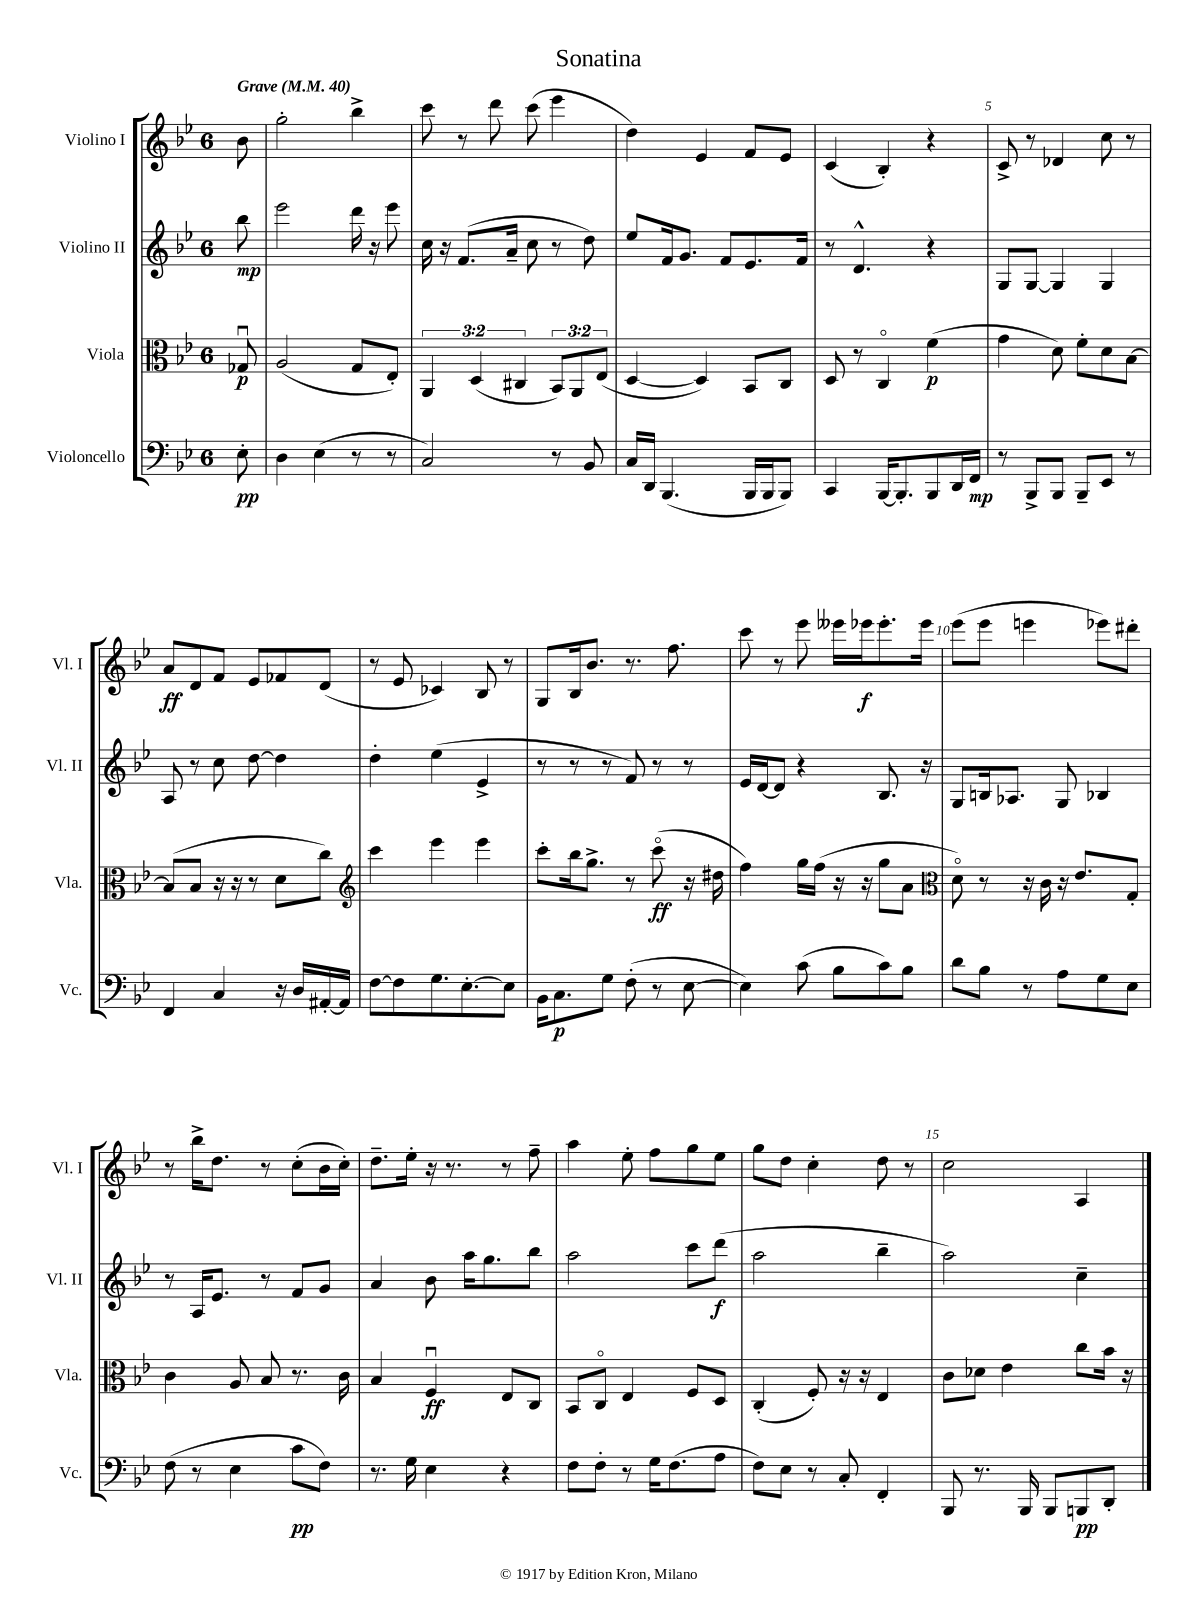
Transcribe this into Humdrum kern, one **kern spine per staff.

**kern	**kern	**kern	**kern
*staff4	*staff3	*staff2	*staff1
*clefF4	*clefC3	*clefG2	*clefG2
*k[b-e-]	*k[b-e-]	*k[b-e-]	*k[b-e-]
*M6/8	*M6/8	*M6/8	*M6/8
*MM40	*MM40	*MM40	*MM40
8E-'	8G-u	8bb-	8b-
=	=	=	=
4D	(2A	2eee-	2gg'
(4E-	.	.	.
8r	8G	16ddd	4bb-^
.	.	16r	.
8r	8E-')	8eee-	.
=	=	=	=
2C)	6AA	16cc	8ccc
.	.	16r	.
.	.	(8.f	8r
.	(6D	.	.
.	.	.	8ddd
.	.	16a~	.
.	6C#	.	.
.	.	8cc	(8ccc
8r	12BB-)	8r	4eee-
.	12AA	.	.
8BB-	.	8dd)	.
.	(12E-	.	.
=	=	=	=
16C	[4D	8ee-	4dd)
16DD	.	.	.
(4.BBB-	.	16f	.
.	.	8.g	.
.	4D])	.	4e-
.	.	8f	.
16BBB-	8BB-	8.e-	8f
16BBB-	.	.	.
8BBB-)	8C	.	8e-
.	.	16f	.
=	=	=	=
4CC	8D	8r	(4c
.	8r	4.d^^	.
[16BBB-	4Co	.	4B-')
8.BBB-']	.	.	.
8BBB-	(4f	4r	4r
16DD	.	.	.
16FF	.	.	.
=	=	=	=
8r	4g	8G	8c^
8BBB-^	.	[8G	8r
8BBB-	8d)	4G]	4d-
8BBB-~	8f'	.	.
8EE-	8d	4G	8cc
8r	[8B-	.	8r
=	=	=	=
4FF	(8B-]	8A	8a
.	8B-	8r	8d
4C	16r	8cc	8f
.	16r	.	.
.	8r	[8dd	8e-
16r	8d	4dd]	8f-
16D	.	.	.
[16AA#'	8cc)	.	(8d
16AA#]	.	.	.
=	=	=	=
*	*clefG2	*	*
[8F	4ccc	4dd'	8r
8F]	.	.	8e-
8.G	4eee-	(4ee-	4c-)
[8.E-'	.	.	.
.	4eee-	4e-^	8B-
8E-]	.	.	8r
=	=	=	=
16BB-	8ccc'	8r	8G
8.C	.	.	.
.	16bb-	8r	16B-
.	8.gg^	.	8.b-
8G	.	8r	.
(8F'	8r	8f)	8.r
8r	(8ccco	8r	.
.	.	.	8.ff
[8E-	16r	8r	.
.	16dd#	.	.
=	=	=	=
4E-])	4ff)	16e-	8ccc
.	.	[16d	.
.	.	8d]	8r
(8c	16gg	4r	8eee-
.	(16ff	.	.
8B-	16r	.	16eee--
.	16r	.	16eee-
8c)	8gg	8.B-	8.eee-'
8B-	8a	.	.
.	.	16r	16eee-
=	=	=	=
*	*clefC3	*	*
8d	8do)	8G	(8eee-
8B-	8r	16B	8eee-
.	.	8.A-	.
8r	16r	.	4eee
.	16c	.	.
8A	16r	8G	.
.	8.e-	.	.
8G	.	4B-	8eee-)
8E-	8G'	.	8ddd#'
=	=	=	=
(8F	4c	8r	8r
8r	.	16A	16bb-^
.	.	8.e-	8.dd
4E-	8A	.	.
.	8B-	8r	8r
8c	8.r	8f	(8cc'
8F)	.	8g	16b-
.	16c	.	16cc')
=	=	=	=
8.r	4B-	4a	8.dd~
16G	.	.	16ee-'
4E-	4Fu	8b-	16r
.	.	.	8.r
.	.	16aa	.
.	.	8.gg	.
4r	8E-	.	8r
.	8C	8bb-	8ff~
=	=	=	=
8F	8BB-	2aa	4aa
8F'	8Co	.	.
8r	4E-	.	8ee-'
16G	.	.	8ff
(8.F	.	.	.
.	8F	8ccc	8gg
8A	8D	(8ddd	8ee-
=	=	=	=
8F)	(4C'	2aa	8gg
8E-	.	.	8dd
8r	8F')	.	4cc'
8C'	16r	.	.
.	16r	.	.
4FF'	4E-	4bb-~	8dd
.	.	.	8r
=	=	=	=
8BBB-	8c	2aa)	2cc
8.r	8d-	.	.
.	4e-	.	.
16BBB-	.	.	.
8BBB-	.	.	.
8BBB	8cc	4cc~	4A
8DD'	16b-	.	.
.	16r	.	.
==	==	==	==
*-	*-	*-	*-
